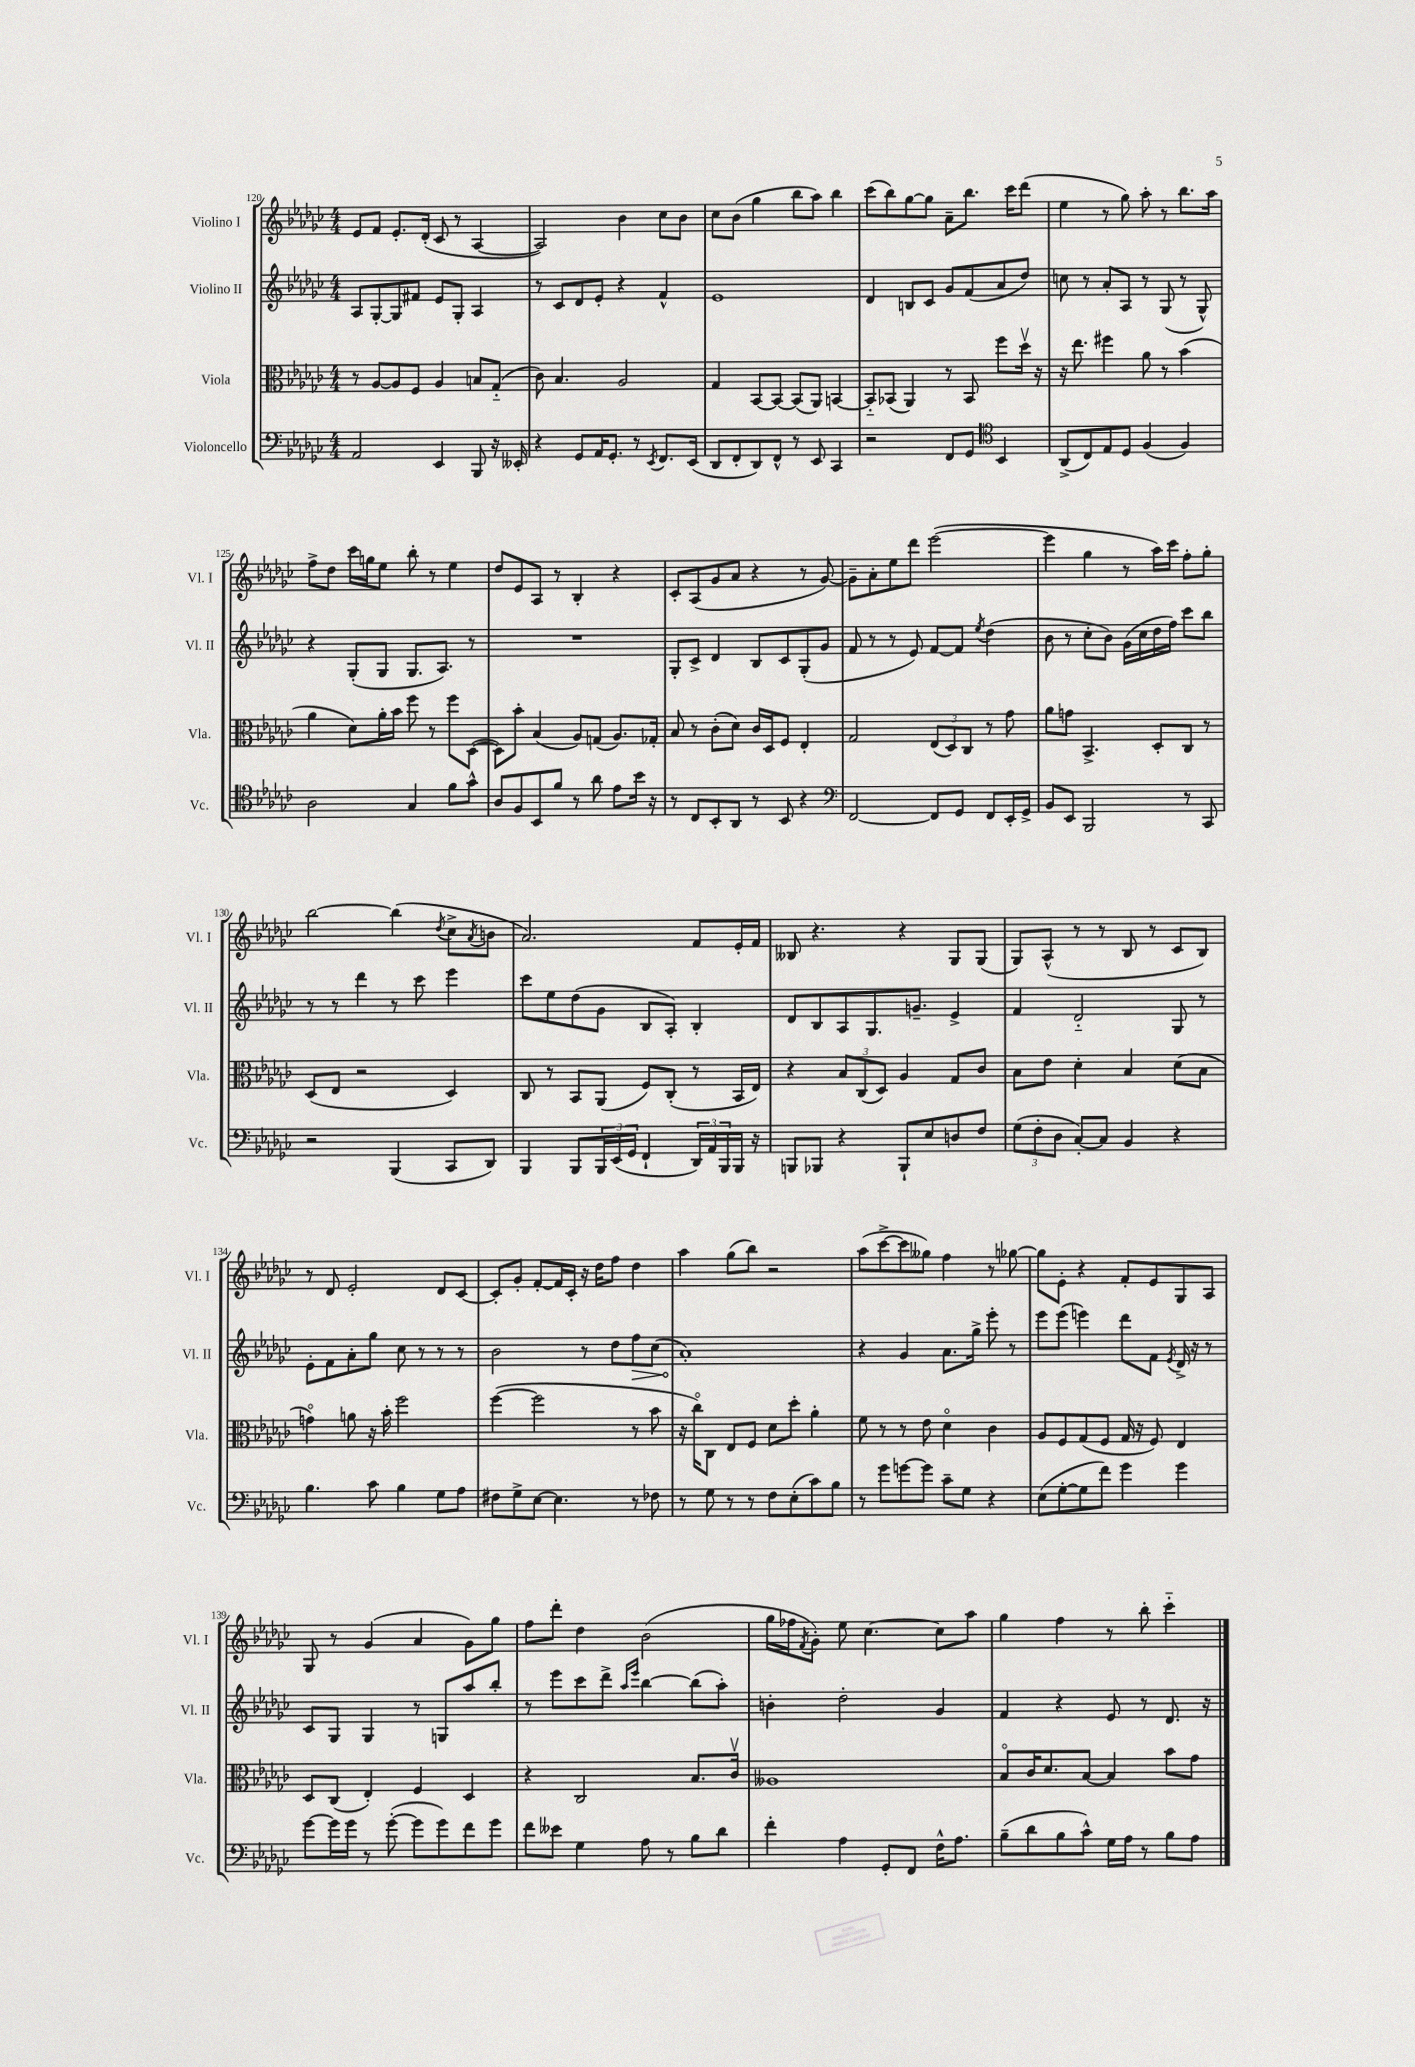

**kern	**kern	**kern	**dynam	**kern
*part4	*part3	*part2	*part2	*part1
*staff4	*staff3	*staff2	*staff2	*staff1
*I"Violoncello	*I"Viola	*I"Violino II	*	*I"Violino I
*I'Vc.	*I'Vla.	*I'Vl. II	*	*I'Vl. I
*clefF4	*clefC3	*clefG2	*	*clefG2
*k[b-e-a-d-g-c-]	*k[b-e-a-d-g-c-]	*k[b-e-a-d-g-c-]	*	*k[b-e-a-d-g-c-]
*M4/4	*M4/4	*M4/4	*	*M4/4
=120	=120	=120	=120	=120
2AA-/	8r	8A-/L	.	8e-/L
.	[8A-/L	[8G-'/	.	8f/J
.	8A-/]	8G-/]	.	8.e-'/L
.	8F/J	8f#X/J	.	.
.	.	.	.	(16d-'/Jk
4EE-/	4A-/	8e-/L	.	8c-/
.	.	8G-'/J	.	8r
8BBB-/	8Bn/L	4A-/	.	[4A-/
16r	(8G-/J	.	.	.
16EE--X'/	.	.	.	.
=121	=121	=121	=121	=121
4r	8c-\)	8r	.	2A-/])
.	4.B-/	8c-/L	.	.
8GG-/L	.	8d-/	.	.
16AA-/K	.	8e-'/J	.	.
8.GG-'/J	.	.	.	.
.	2A-/	4r	.	4b-\
8r	.	.	.	.
8qEE-/	.	.	.	.
8.FF/L	.	4f^^/	.	8cc-\L
.	.	.	.	8b-\J
(16EE-/Jk	.	.	.	.
=122	=122	=122	=122	=122
8DD-/L	4G-/	1e-	.	8cc-\L
8FF'/	.	.	.	(8b-\J
8DD-/)	[8BB-/L	.	.	4gg-\
8FF^^/J	8BB-/J_	.	.	.
8r	(8BB-/L]	.	.	8bb-\L
8EE-/	8AA-/J)	.	.	8aa-\J)
4CC-/	[4BBn/	.	.	4bb-\
=123	=123	=123	=123	=123
2r	8BB/L]	4d-/	.	(8ccc-\L
.	(8BB-X/J	.	.	8bb-\)
.	4AA-/)	8Bn/L	.	[8gg-\
.	.	8c-/J	.	8gg-\J]
8FF/L	8r	8g-/L	.	8a-~\L
8GG-/J	8BB-/	(8f/	.	8.bb-\J
*clefC4	*	*	*	*
4BB-/	8ff\L	8a-/	.	.
.	.	.	.	16ccc-\KL
.	16dd-v\Jk	8dd-/J)	.	(8ddd-\J
.	16r	.	.	.
=124	=124	=124	=124	=124
(8AA-^/L	16r	8ccn\	.	4ee-\
.	8.ee-\	.	.	.
8C-/)	.	8r	.	.
8E-/	4ff#X\	8a-'/L	.	8r
8D-/J	.	8A-/J	.	8gg-\)
(4F/	8a-\	8r	.	8aa-'\
.	8r	(8G-/	.	8r
4F/)	(4b-\	8r	.	8.bb-\L
.	.	8G-^^/)	.	.
.	.	.	.	16aa-\Jk
!!LO:LB:g=z
=125	=125	=125	=125	=125
2A-\	4a-\	4r	.	8ff^\L
.	.	.	.	8dd-\J
.	8d-\L)	(8G-'/L	.	16ccc-\LL
.	.	.	.	16ggn\J
.	16a-'\L	8G-/J	.	8ee-\J
.	16b-\JJ	.	.	.
4G-/	8ff\	8.G-/L	.	8bb-'\
.	8r	.	.	8r
.	.	8.A-/J)	.	.
8f\L	8ff\L	.	.	4ee-\
8g-^^\J	([8D-\J	8r	.	.
=126	=126	=126	=126	=126
8A-/L	8D-\L])	1r	.	8dd-/L
8F/	8b-'\J	.	.	8e-/
8BB-/	(4B-/	.	.	8A-/J
8f/J	.	.	.	8r
8r	8A-/L)	.	.	4B-'/
8a-\	(8Gn/J	.	.	.
8e-\L	8.A-/L)	.	.	4r
16b-\Jk	.	.	.	.
16r	16G-X'/Jk	.	.	.
=127	=127	=127	=127	=127
8r	8B-/	8G-'/L	.	8c-'/L
8C-/L	8r	8c-^/J	.	(8A-/
8BB-'/	(8c-'\L	4d-/	.	8g-/
8AA-/J	8d-\J)	.	.	8a-/J
8r	16c-/LL	8B-/L	.	4r
.	16D-/J	.	.	.
8BB-/	8F/J	8c-/	.	.
4r	4E-'/	(8G-'/	.	8r
.	.	8g-/J	.	[8g-/)
=128	=128	=128	=128	=128
*clefF4	*	*	*	*
[2FF/	2G-/	8f/	.	8g-~\L]
.	.	8r	.	8a-'\
.	.	8r	.	8ee-\
.	.	8e-/)	.	8ddd-\J
8FF/L]	(12E-/L	[8f/L	.	([2eee-\
.	12D-/)	.	.	.
8GG-/J	.	8f/J]	.	.
.	12C-/J	.	.	.
.	.	8qee-/	.	.
8FF/L	8r	(4dd-\	.	.
16EE-'/L	8g-\	.	.	.
16GG-^/JJ	.	.	.	.
=129	=129	=129	=129	=129
8BB-/L	8a-\L	8b-\	.	4eee-\]
8EE-/J	8gn\J	8r	.	.
2BBB-/	4.BB-^/	8cc-'\L	.	4gg-\
.	.	8b-\J)	.	.
.	.	(16g-\LL	.	8r
.	.	16cc-\	.	.
.	8D-'/L	16dd-\	.	16aa-\LL)
.	.	16ff\JJ)	.	16ccc-\JJ
8r	8C-/J	8ccc-\L	.	8ff'\L
8CC-/	8r	8bb-\J	.	8gg-'\J
!!LO:LB:g=z
=130	=130	=130	=130	=130
2r	(8D-/L	8r	.	[2bb-\
.	8E-/J	8r	.	.
.	2r	4ddd-\	.	.
(4BBB-/	.	8r	.	(4bb-\]
.	.	8ccc-\	.	.
.	.	.	.	8qdd-/
8CC-/L	4D-/)	4eee-\	.	8cc-^\L
.	.	.	.	8qa-/
8DD-/J)	.	.	.	8bn\J
=131	=131	=131	=131	=131
4BBB-/	8C-/	8ccc-\L	.	2.a-/)
.	8r	8ee-\	.	.
8BBB-/L	8BB-/L	(8dd-\	.	.
24BBB-/L	(8AA-/J	8g-\J	.	.
(24EE-/	.	.	.	.
24GG-/JJ	.	.	.	.
4FF`/	8F/L)	8B-/L	.	.
.	(8C-'/J	8A-'/J)	.	.
24DD-/LL)	8r	4B-'/	.	8f/L
24AA-/	.	.	.	.
24BBB-/	.	.	.	.
16BBB-/JJ	16BB-/LL	.	.	16e-'/L
16r	16E-/JJ)	.	.	16f/JJ
=132	=132	=132	=132	=132
8BBBn/L	4r	8d-/L	.	8B--X/
8BBB-X/J	.	8B-/	.	4.r
4r	12B-/L	8A-/	.	.
.	(12C-/	.	.	.
.	.	8.G-/	.	.
.	12D-/J)	.	.	.
8BBB-`/L	4A-/	.	.	4r
.	.	8.gn~/J	.	.
8E-/	.	.	.	.
8Dn/	8G-/L	4e-^/	.	8G-/L
8F/J	8c-/J	.	.	(8G-/J
=133	=133	=133	=133	=133
(12G-\L	8B-\L	4f/	.	8G-/L)
12F'\	.	.	.	.
.	8e-\J	.	.	(8A-^^/J
12D-\J	.	.	.	.
[8C-'/L)	4d-'\	2d-/	.	8r
8C-/J]	.	.	.	8r
4BB-/	4B-/	.	.	8B-/
.	.	.	.	8r
4r	(8d-\L	8G-/	.	8c-/L
.	8B-\J	8r	.	8B-/J)
!!LO:LB:g=z
=134	=134	=134	=134	=134
4.B-\	4gn\)	8e-'\L	.	8r
.	.	8f\	.	8d-/
.	8an\	8a-'\	.	2e-'/
8c-\	16r	8gg-\J	.	.
.	16b-'\	.	.	.
4B-\	2ff\	8cc-\	.	.
.	.	8r	.	.
8G-\L	.	8r	.	8d-/L
8A-\J	.	8r	.	[8c-/J
=135	=135	=135	=135	=135
8F#X\L	([4ff\	2b-\	.	8c-'/L]
8G-^\	.	.	.	8g-'/J
[8E-\J	2ff\]	.	.	[8f'/L
4.E-\]	.	.	.	16f/L]
.	.	.	.	16c-'/JJ
.	.	8r	.	16r
.	.	.	.	16dd-\KL
.	.	8dd-\L	.	8ff\J
!	!	!	!LO:HP:b	!
8r	8r	8ff\	>	4dd-\
8F-X\	8b-\	(8cc-\J	.	.
=136	=136	=136	=136	=136
8r	16r	1a-')	.	4aa-\
.	16cc-\KL)	.	.	.
8G-\	8C-\J	.	.	.
8r	8E-/L	.	.	(8gg-\L
8r	8F/J	.	.	8bb-\J)
8F\L	8d-\L	.	.	2r
(8E-'\	8dd-'\J	.	.	.
8c-\)	4a-'\	.	.	.
8B-\J	.	.	.	.
.	.	.	]	.
=137	=137	=137	=137	=137
8r	8f\	4r	.	(8aa-\L
8g-\L	8r	.	.	[8ccc-^\
[8gn\	8r	4g-/	.	8ccc-\]
8g\J]	8e-\	.	.	8gg--X\J)
8c-~\L	4d-\	8.a-\L	.	4ff\
8G-\J	.	.	.	.
.	.	16gg-^\Jk	.	.
4r	4c-\	8eee-'\	.	8r
.	.	8r	.	[8gg-X\
=138	=138	=138	=138	=138
(8E-\L	8A-/L	8eee-\L	.	8gg-\L]
[8G-'\	8F/	(8eee-\J	.	8e-'\J
8G-\]	(8G-/	4eeen\)	.	4r
8f\J)	8F/J	.	.	.
4g-\	16G-/	8ddd-\L	.	8f'/L
.	16r	.	.	.
.	8F/)	8f\J	.	8e-/
.	.	8qe-/	.	.
4g-\	4E-/	16d-^/	.	8G-/
.	.	16r	.	.
.	.	8r	.	8A-/J
!!LO:LB:g=z
=139	=139	=139	=139	=139
[8g-\L	8D-/L	8c-/L	.	8G-/
16g-\L]	(8C-/J	8G-/J	.	8r
16g-\JJ	.	.	.	.
8r	4E-'/)	4G-/	.	(4g-/
([8g-'\	.	.	.	.
8g-\L]	4F/	8r	.	4a-/
8g-\)	.	8Gn/L	.	.
8f\	4D-/	8aa-/	.	8g-\L)
8g-\J	.	8bb-'/J	.	8gg-\J
=140	=140	=140	=140	=140
8f\L	4r	8r	.	8ff\L
8e--X\J	.	8eee-\L	.	8ddd-'\J
4G-\	2C-/	8ccc-\	.	4dd-\
.	.	8ddd-^\J	.	.
.	.	16qqaa-/LL	.	.
.	.	16qqeee-/JJ	.	.
8A-\	.	[4bb-\	.	(2b-\
8r	.	.	.	.
8B-\L	8.B-/L	(8bb-\L]	.	.
8d-\J	.	8aa-'\J)	.	.
.	16c-v/Jk	.	.	.
=141	=141	=141	=141	=141
4f'\	1A--X	4bn'\	.	16gg-\LL
.	.	.	.	16ff-X\J
.	.	.	.	8qf/
.	.	.	.	8g-'\J)
4A-\	.	2dd-'\	.	8ee-\
.	.	.	.	[4.cc-\
8GG-'/L	.	.	.	.
8FF/J	.	.	.	.
16F^^\KL	.	4g-/	.	8cc-\L]
8.A-\J	.	.	.	.
.	.	.	.	8aa-\J
=142	=142	=142	=142	=142
(8B-~\L	8B-/L	4f/	.	4gg-\
8d-\	16c-/K	.	.	.
.	8.d-/	.	.	.
8B-\	.	4r	.	4ff\
8c-^^\J)	[8B-/J	.	.	.
16G-\LL	4B-/]	8e-/	.	8r
16A-\JJ	.	.	.	.
8r	.	8r	.	8bb-'\
8B-\L	8b-\L	8.d-/	.	4ccc-\
8A-\J	8g-\J	.	.	.
.	.	16r	.	.
==	==	==	==	==
*-	*-	*-	*-	*-
